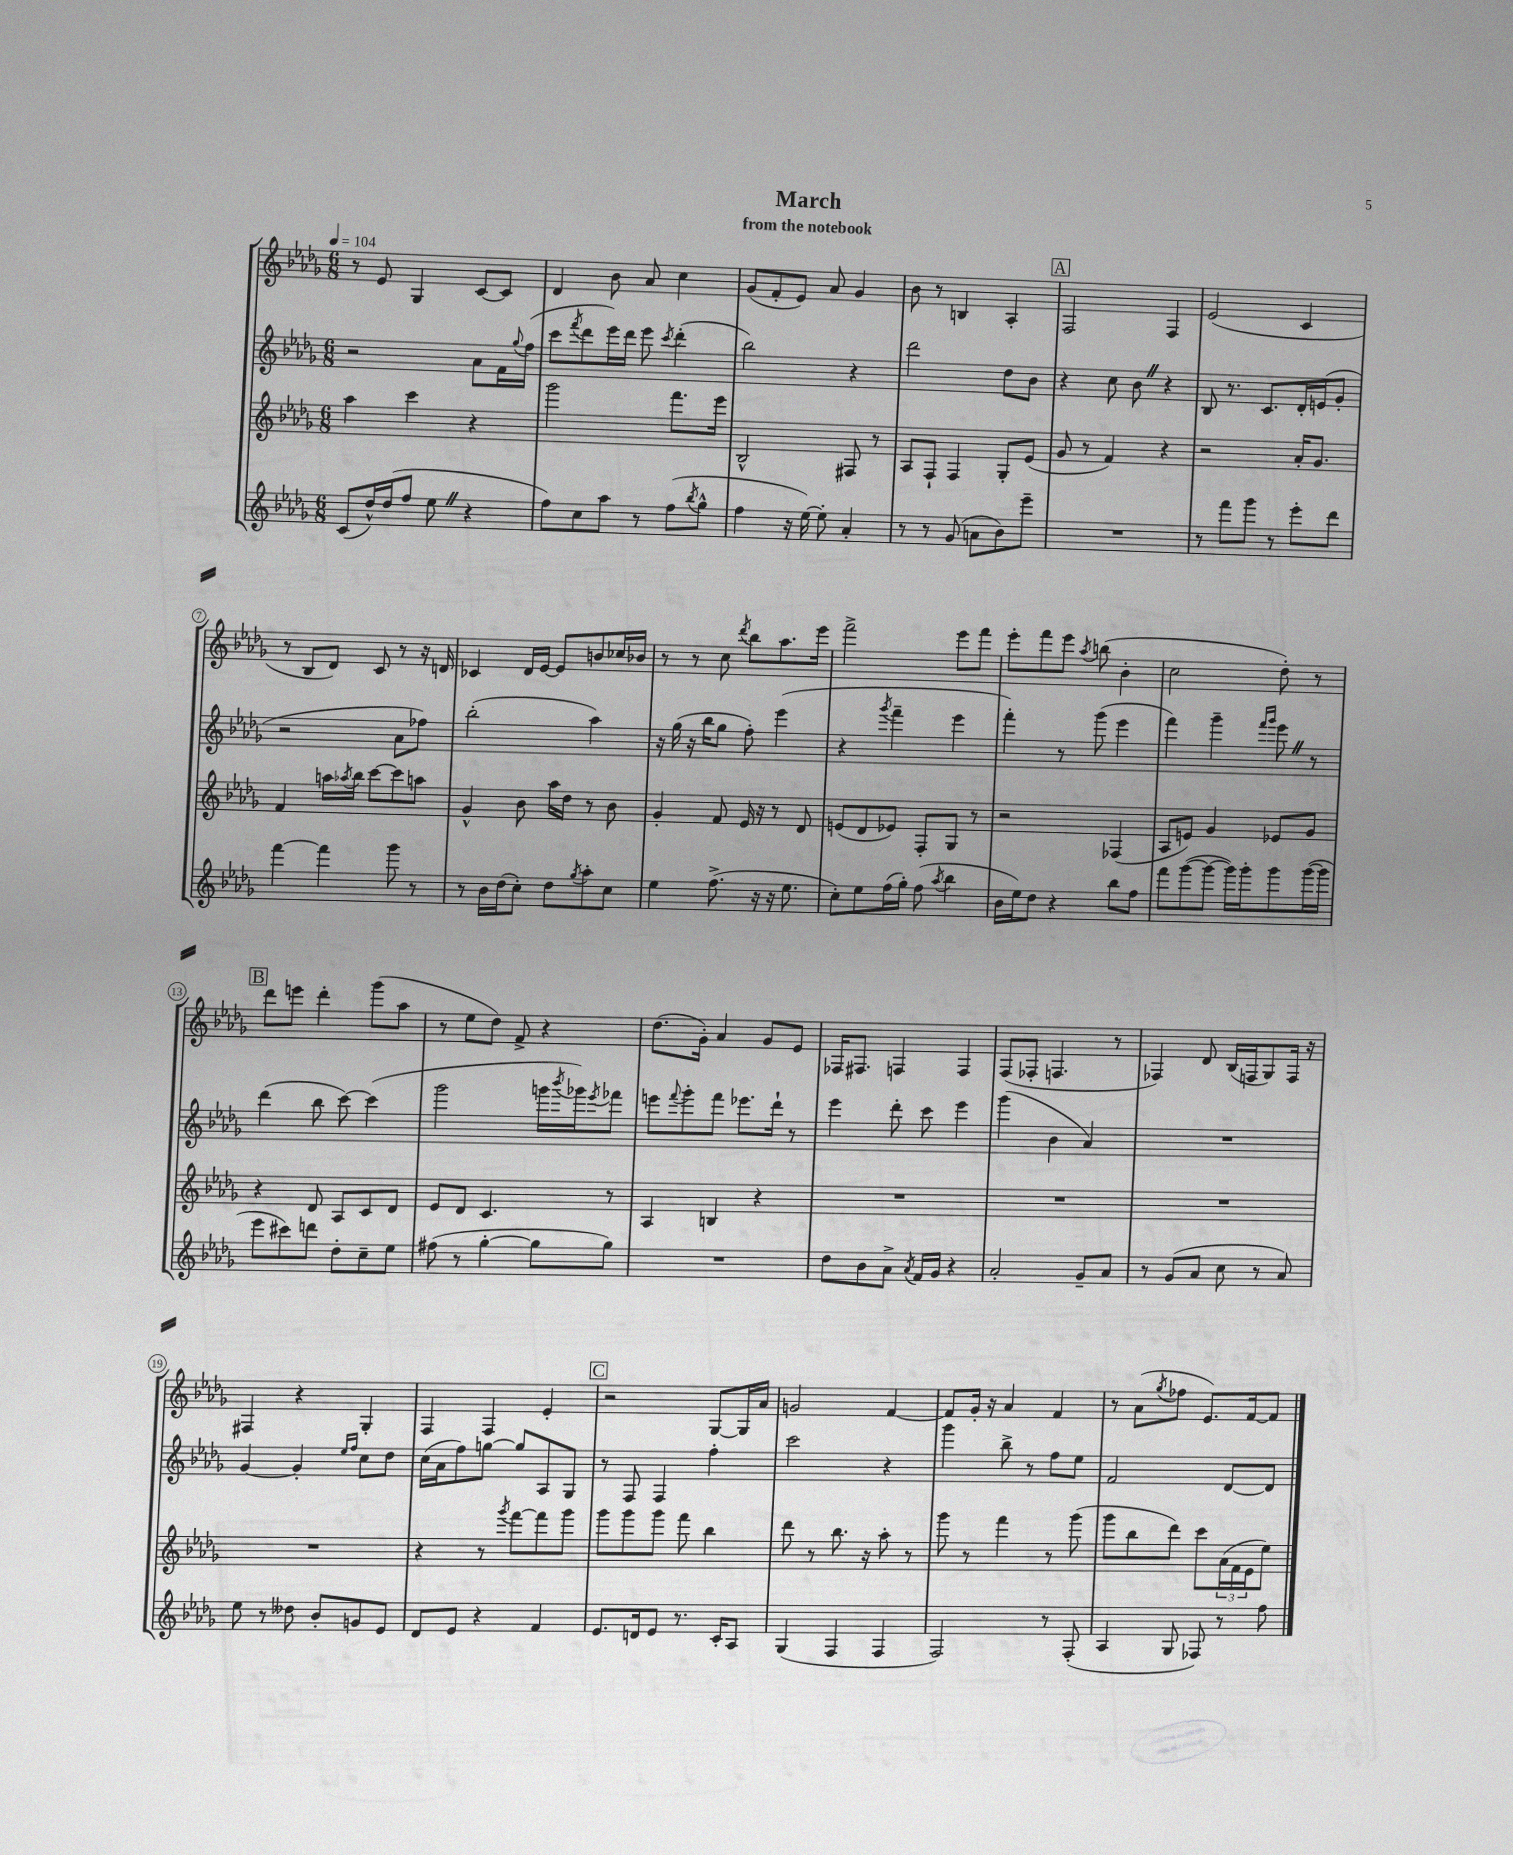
\header { title = "March" subtitle = "from the notebook" }
<<
\new StaffGroup <<
\new Staff = "s0" {
    \clef treble \key des \major \numericTimeSignature \time 6/8 \tempo 4 = 104
    r8 ees'8 ges4 c'8~ c'8 |
    des'4 bes'8 aes'8 c''4 |
    ges'8( f'8-. ees'8) aes'8 ges'4 |
    bes'8 r8 b4 aes4-. |
    \mark \markup { \box "A" } f2 f4 |
    ees'2( c'4 |
    r8 bes8 des'8) c'8 r8 r16 d'16 |
    ces'4 des'16 ees'16~ ees'8 b'8 ces''16 bes'16 |
    r8 r8 c''8 \acciaccatura { des'''8 } bes''8 aes''8. ees'''16 |
    f'''2-> ees'''8 f'''8 |
    ees'''8-. f'''8 ees'''8 \acciaccatura { aes''8 } b''8( bes'4-. |
    c''2 des''8-.) r8 |
    \mark \markup { \box "B" } des'''8 e'''8 des'''4-. ges'''8( aes''8 |
    r8 ees''8 des''8) f'8-> r4 |
    des''8.( ges'16-.) aes'4 ges'8 ees'8 |
    fes16 fis8. f4 f4 |
    f8( fes8-. f4. r8 |
    fes4) des'8 bes16( f16 ges8) f16 r16 |
    fis4 r4 ges4-. |
    f4 f4 ees'4-. |
    \mark \markup { \box "C" } r2 ges8~ ges16 aes'16 |
    g'2 f'4~ |
    f'8 ges'16-. r16 aes'4 f'4 |
    r8 aes'8( \acciaccatura { ges''8 } fes''8 ees'8.) f'16~ f'8 \bar "|." |
}
\new Staff = "s1" {
    \clef treble \key des \major \numericTimeSignature \time 6/8
    r2 aes'8 f'16 \appoggiatura { ges''8 } f''16( |
    c'''8 \acciaccatura { f'''8 } des'''8 ees'''16) des'''16 ees'''8 \acciaccatura { c'''8 } des'''4-.( |
    bes''2) r4 |
    des'''2 des''8 bes'8 |
    \mark \markup { \box "A" } r4 c''8 bes'8 \once \override BreathingSign.text = \markup { \musicglyph "scripts.caesura.straight" } \breathe r4 |
    bes8 r8. c'8. des'16-. e'16( ges'8-. |
    r2 aes'8 fes''8) |
    bes''2-.( aes''4) |
    r16 ges''16( r16 bes''16 ges''8 f''8-.) ees'''4( |
    r4 \acciaccatura { ges'''8 } f'''4-- ees'''4 |
    f'''4-.) r8 ges'''8( ees'''4 |
    f'''4) ges'''4-- \grace { f'''16 ges'''16 } ees'''8 \once \override BreathingSign.text = \markup { \musicglyph "scripts.caesura.straight" } \breathe r8 |
    \mark \markup { \box "B" } des'''4( bes''8 c'''8~) c'''4( |
    ges'''2 g'''16 \acciaccatura { bes'''8 } ges'''16) \acciaccatura { ees'''8 } fes'''8 |
    e'''8 \appoggiatura { f'''8 } ges'''8-. f'''8 ees'''8. des'''16-! r8 |
    ees'''4 des'''8-. c'''8 ees'''4 |
    ges'''4( bes'4 aes'4) |
    R2. |
    ges'4~ ges'4-. \grace { ees''16 f''16 } c''8 des''8 |
    c''16( aes'16 f''8) g''8~ g''8 aes8 ges8 |
    \mark \markup { \box "C" } r8 f8 f4 f''4-. |
    c'''2 r4 |
    ges'''4 bes''8-> r8 f''8 ees''8 |
    f'2 des'8~ des'8 \bar "|." |
}
\new Staff = "s2" {
    \clef treble \key des \major \numericTimeSignature \time 6/8
    aes''4 c'''4 r4 |
    ges'''2 f'''8. ees'''16 |
    bes2-^ fis8 r8 |
    aes8 f8-! f4 ges8-. ees'8( |
    \mark \markup { \box "A" } ges'8 r8 f'4) r4 |
    r2 aes'16-. ges'8. |
    f'4 a''16 \acciaccatura { aes''8 } bes''16 c'''8~ c'''8 a''8 |
    ges'4-^ bes'8 aes''16 des''16 r8 bes'8 |
    ges'4-. f'8 ees'16 r16 r8 des'8 |
    e'8( des'8 ees'8) f8-. ges8 r8 |
    r2 fes4( |
    aes8 e'8) ges'4 ees'8 ges'8 |
    \mark \markup { \box "B" } r4 des'8 aes8 c'8 des'8 |
    ees'8 des'8 c'4. r8 |
    aes4 b4 r4 |
    R2. |
    R2. |
    R2. |
    R2. |
    r4 r8 \acciaccatura { ges'''8 } f'''8~ f'''8 ges'''8 |
    \mark \markup { \box "C" } ges'''8 ges'''8 ges'''8 f'''8 bes''4 |
    des'''8 r8 bes''8. r16 aes''8-. r8 |
    ges'''8 r8 f'''4 r8 ges'''8( |
    ges'''8 bes''8 des'''8) c'''8 \tuplet 3/2 { aes'16( f'16 ees'16 } ees''8) \bar "|." |
}
\new Staff = "s3" {
    \clef treble \key des \major \numericTimeSignature \time 6/8
    c'8( des''16-^) des''16( f''8 ees''8 \once \override BreathingSign.text = \markup { \musicglyph "scripts.caesura.straight" } \breathe r4 |
    f''8) c''8 aes''8 r8 f''8( \acciaccatura { bes''8 } ges''8-^ |
    f''4 r16 ees''16~) ees''8-. aes'4-. |
    r8 r8 ges'8( a'8 bes'8) ees'''8-- |
    \mark \markup { \box "A" } R2. |
    r8 f'''8 ges'''8 r8 ees'''8-. des'''8 |
    f'''4~ f'''4 ges'''8 r8 |
    r8 bes'16 des''16( c''8-.) des''8 \acciaccatura { ges''8 } aes''8-. c''8 |
    ees''4 f''8.->( r16 r16 ees''8. |
    c''8-.) ees''8 f''16( ges''16-.) f''8( \acciaccatura { aes''8 } bes''4 |
    bes'16 ees''16) des''8 r4 bes''8 f''8 |
    f'''8 ges'''8~( ges'''8~ ges'''16) ges'''16-. ges'''8 ges'''16~( ges'''16 |
    \mark \markup { \box "B" } ees'''8 cis'''8) d'''8 des''8-. c''8-- ees''8 |
    fis''8( r8 ges''4~-. ges''8 ges''8) |
    R2. |
    des''8 bes'8 aes'8-> \acciaccatura { aes'8 } f'16 ges'16 r4 |
    aes'2-. ges'8-- aes'8 |
    r8 ges'8( aes'8 c''8 r8 aes'8) |
    ees''8 r8 deses''8 bes'8-. g'8 ees'8 |
    des'8 ees'8 r4 f'4 |
    \mark \markup { \box "C" } ees'8. d'16 ees'8 r8. c'16-. aes8 |
    ges4( f4 f4 |
    f2) r8 f8-.( |
    aes4 ges8 fes8) r8 f''8 \bar "|." |
}
>>
>>
\layout { \context { \Score \override BarNumber.stencil = #(make-stencil-circler 0.1 0.3 ly:text-interface::print) } }
